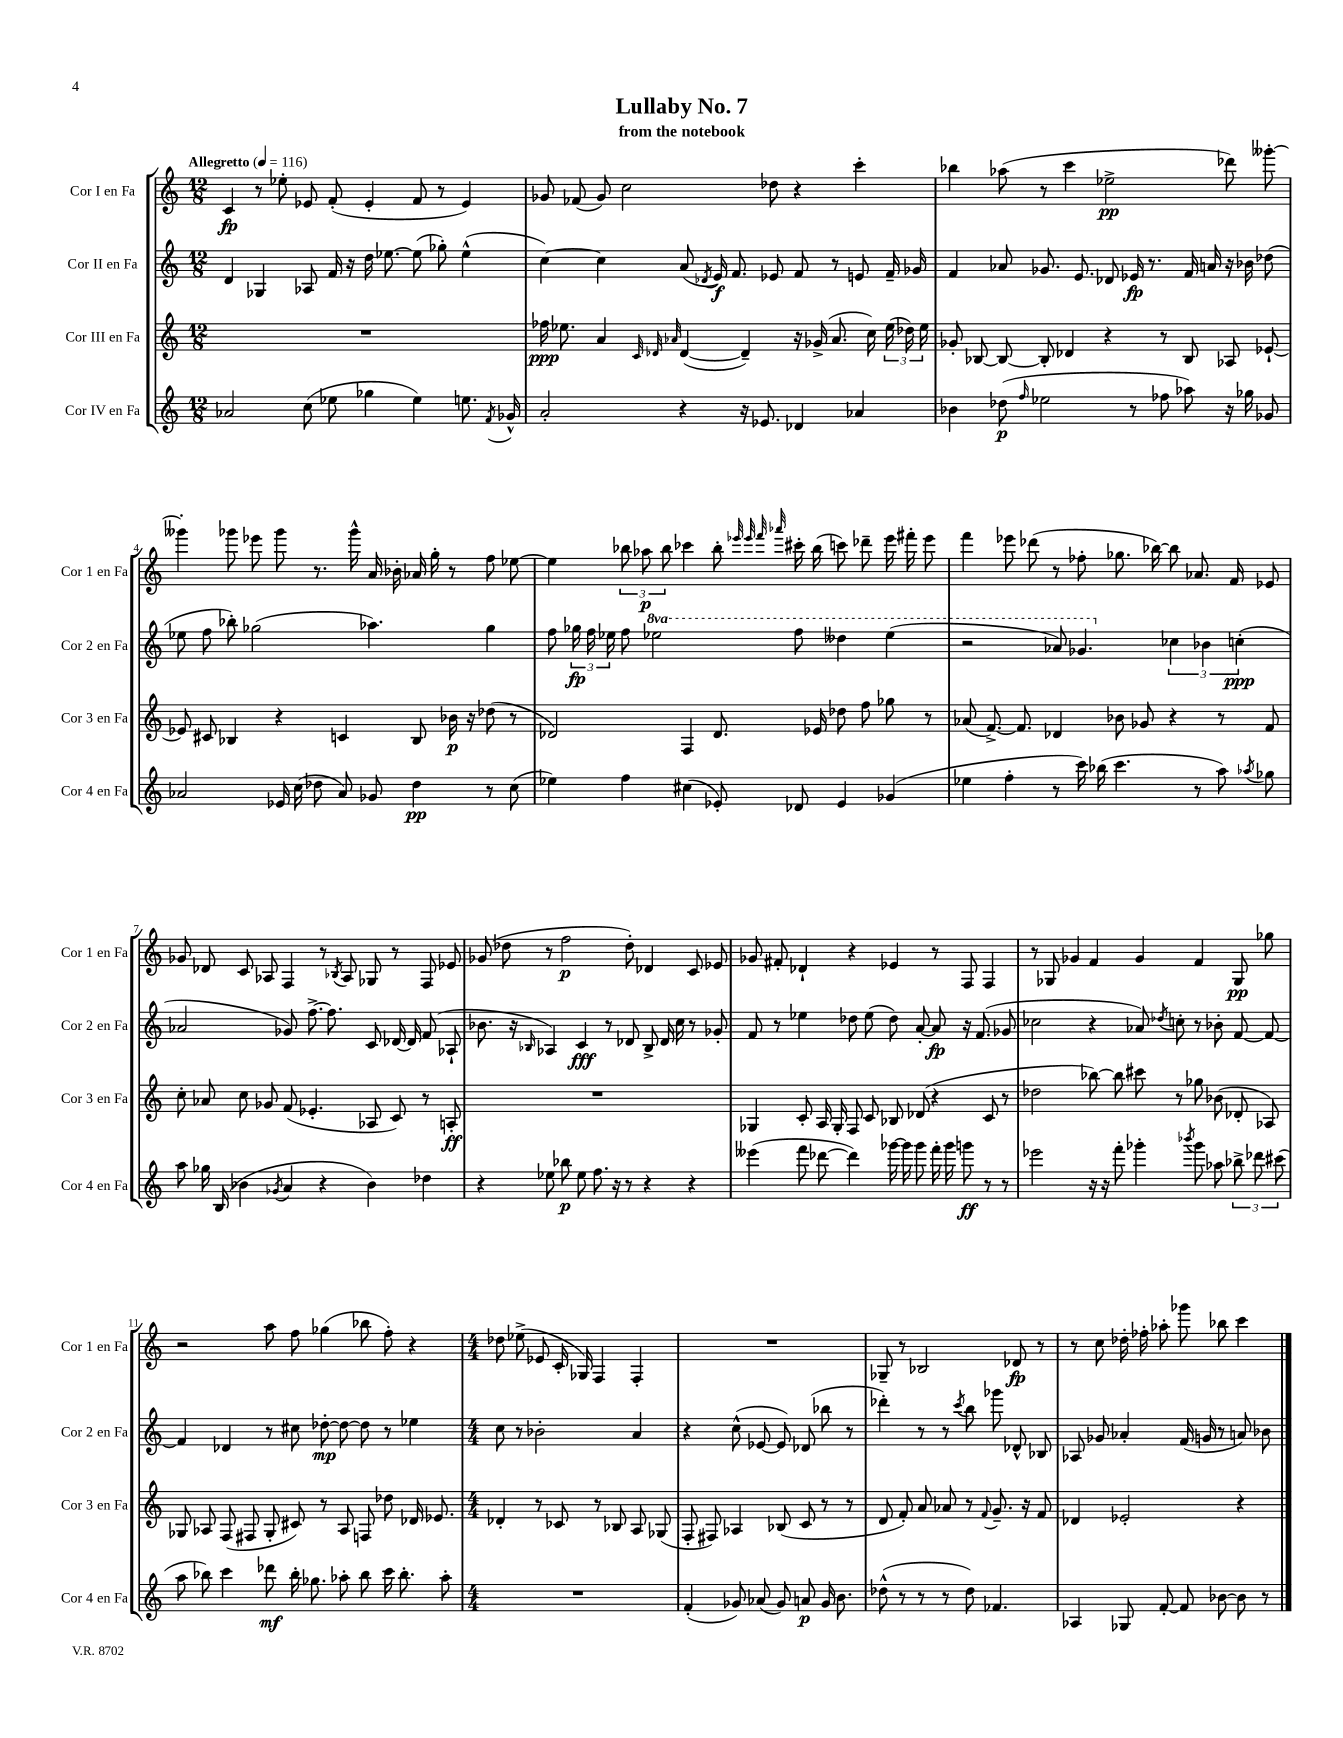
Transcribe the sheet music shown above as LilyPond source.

\header { title = "Lullaby No. 7" subtitle = "from the notebook" }
<<
\new StaffGroup <<
\new Staff = "s0" \with { instrumentName = "Cor I en Fa" shortInstrumentName = "Cor 1 en Fa" } {
    \clef treble \key c \major \numericTimeSignature \time 12/8 \tempo "Allegretto" 4 = 116
    \autoBeamOff c'4\fp r8 ees''8-. ees'8 f'8-.( ees'4-. f'8 r8 ees'4) |
    ges'8 fes'8( ges'8) c''2 des''8 r4 c'''4-. |
    bes''4 aes''8( r8 c'''4 ees''2->\pp des'''8) geses'''8~-. |
    geses'''4-. ges'''8 ees'''8 ges'''8 r8. ges'''16-^ a'16 bes'16-. aes'16 g''16-. r8 f''8 ees''8~ |
    ees''4 \tuplet 3/2 { bes''8 aes''8\p bes''8 } ces'''4 bes''8-. \grace { ees'''32 ees'''32 f'''32 aes'''32 } cis'''16-. bes''16( c'''8) des'''8-- ees'''16 fis'''16-. ees'''8 |
    f'''4 ees'''8 des'''8( r8 fes''8-. ges''8. bes''16~) bes''8 aes'8. f'16 ees'8 |
    ges'8 des'8 c'8 aes8 f4 r8 \acciaccatura { bes8 } aes8 ges8 r8 f8 ees'8 |
    ges'8( des''8 r8 f''2\p des''8-.) des'4 c'8 ees'8 |
    ges'8 fis'8-. des'4-! r4 ees'4 r8 f8 f4 |
    r8 ges8 ges'4 f'4 ges'4 f'4 ges8\pp ges''8 |
    r2 a''8 f''8 ges''4( bes''8 f''8-.) r4 |
    \numericTimeSignature \time 4/4 des''8 ees''8->( ees'8 c'16-. ges16) f4 f4-. |
    R1 |
    ges8-- r8 bes2 des'8\fp r8 |
    r8 c''8 des''16-. fes''16-. aes''8-. ges'''8 bes''8 c'''4 \bar "|." |
}
\new Staff = "s1" \with { instrumentName = "Cor II en Fa" shortInstrumentName = "Cor 2 en Fa" } {
    \clef treble \key c \major \numericTimeSignature \time 12/8 \set Staff.ottavationMarkups = #ottavation-simple-ordinals
    \autoBeamOff d'4 ges4 aes8 f'16 r16 d''16 ees''8.~ ees''8( ges''8-.) ees''4-^( |
    c''4~) c''4 a'8( \acciaccatura { des'8 } e'16\f) f'8. ees'8 f'8 r8 e'8 f'16-- ges'16 |
    f'4 aes'8 ges'8. e'8. des'8 ees'16\fp r8. f'16 a'16 r16 bes'16 des''8( |
    ees''8 f''8 bes''8-.) ges''2( aes''4.) ges''4 |
    f''8 \tuplet 3/2 { ges''16\fp f''16 ees''16 } f''8 \ottava #1 ees'''2 f'''8 deses'''4 ees'''4( |
    r2 aes''8) ges''4. \ottava #0 \tuplet 3/2 { ces''4 bes'4 c''4-.\ppp( } |
    aes'2 ges'8) f''8.~-> f''8. c'8 des'16~ des'16 f'8( aes8-! |
    bes'8. r16 \grace { bes16 } aes4) c'4\fff r8 des'8 bes8-> des'16 c''16 r8 ges'8-. |
    f'8 r8 ees''4 des''8 ees''8( des''8) a'8~-. a'8\fp r16 f'8.( ges'8 |
    ces''2 r4 aes'8) \acciaccatura { des''8 } c''8-. r8 bes'8-. f'8~ f'8~ |
    f'4 des'4 r8 cis''8 des''8~-.\mp des''8~ des''8 r8 ees''4 |
    \numericTimeSignature \time 4/4 c''8 r8 bes'2-. a'4 |
    r4 c''8-^( ees'8~ ees'8) des'8( bes''8 r8 |
    des'''4-.) r8 r8 \acciaccatura { c'''8 } b''8 ges'''8 des'8-^ bes8 |
    aes8 ges'8 aes'4-. f'16( g'16 r8 a'8) bes'8 \bar "|." |
}
\new Staff = "s2" \with { instrumentName = "Cor III en Fa" shortInstrumentName = "Cor 3 en Fa" } {
    \clef treble \key c \major \numericTimeSignature \time 12/8
    \autoBeamOff R1. |
    fes''16\ppp ees''8. a'4 \grace { c'32 des'32 aes'32 } des'4~( des'4--) r16 ges'16->( aes'8. c''16) \tuplet 3/2 { ees''16( des''16) ees''16 } |
    ges'8-. bes8~ bes8~ bes8-. des'4 r4 r8 bes8 aes8 ees'8~-! |
    ees'8 cis'8 bes4 r4 c'4 bes8 bes'16\p r16 des''8( r8 |
    des'2) f4 des'8. ees'16 des''8 f''8 ges''8 r8 |
    aes'8( f'8.~->) f'8. des'4 bes'8 ges'8 r4 r8 f'8 |
    c''8-. aes'8 c''8 ges'8 f'8( ees'4.-. aes8 c'8) r8 a8-.\ff |
    R1. |
    ges4 c'8-. a16 ges16-. f8 c'8 bes8 des'8( r4 c'8 r8 |
    des''2 bes''8~) bes''8 cis'''8 r8 ges''8 bes'8( des'8-. aes8) |
    ges8 aes8 f8( fis8 ges8-. cis'8) r8 aes8 f8 des''8 des'16 ees'8. |
    \numericTimeSignature \time 4/4 des'4-. r8 ces'8 r8 bes8 a8 ges8( |
    f8-. fis8) aes4 bes8( c'8 r8 r8 |
    d'8 f'8-.) a'8 aes'8 r8 \appoggiatura { f'8 } g'8.-- r16 f'8 |
    des'4 ees'2-. r4 \bar "|." |
}
\new Staff = "s3" \with { instrumentName = "Cor IV en Fa" shortInstrumentName = "Cor 4 en Fa" } {
    \clef treble \key c \major \numericTimeSignature \time 12/8
    \autoBeamOff aes'2 c''8( ees''8 ges''4 ees''4) e''8. \acciaccatura { f'8 } ges'16-^ |
    a'2-. r4 r16 ees'8. des'4 aes'4 |
    bes'4 des''8\p( \grace { f''16 } ees''2 r8 fes''8 aes''8) r16 ges''16 ges'8 |
    aes'2 ees'16 c''16( des''8 aes'8) ges'8 des''4\pp r8 c''8( |
    ees''4) f''4 cis''4( ees'8-.) des'8 ees'4 ges'4( |
    ees''4 f''4-. r8 c'''16) bes''16( c'''4. r8 a''8) \acciaccatura { aes''8 } ges''8 |
    a''8 ges''16 b16( bes'4 \acciaccatura { ges'8 } a'4 r4 bes'4) des''4 |
    r4 ees''8 bes''8\p ees''8 f''8. r16 r8 r4 r4 |
    eeses'''4( f'''8 des'''8~ des'''4) ges'''16~ ges'''16 ges'''8 f'''16-. ges'''16 g'''8\ff r8 r8 |
    ees'''2 r16 r16 f'''8-. ges'''4-. \acciaccatura { bes'''8 } ges'''8 aes''8 \tuplet 3/2 { bes''8-> des'''8 cis'''8( } |
    a''8 bes''8) c'''4 des'''8\mf bes''16-. ges''8. aes''8-. bes''8 c'''16 bes''8.-. aes''8-. |
    \numericTimeSignature \time 4/4 R1 |
    f'4-.( ges'8) aes'8( ges'8) a'8\p ges'16 b'8. |
    des''8-^( r8 r8 r8 des''8) fes'4. |
    aes4 ges8 f'8~-. f'8 bes'8~ bes'8 r8 \bar "|." |
}
>>
>>
